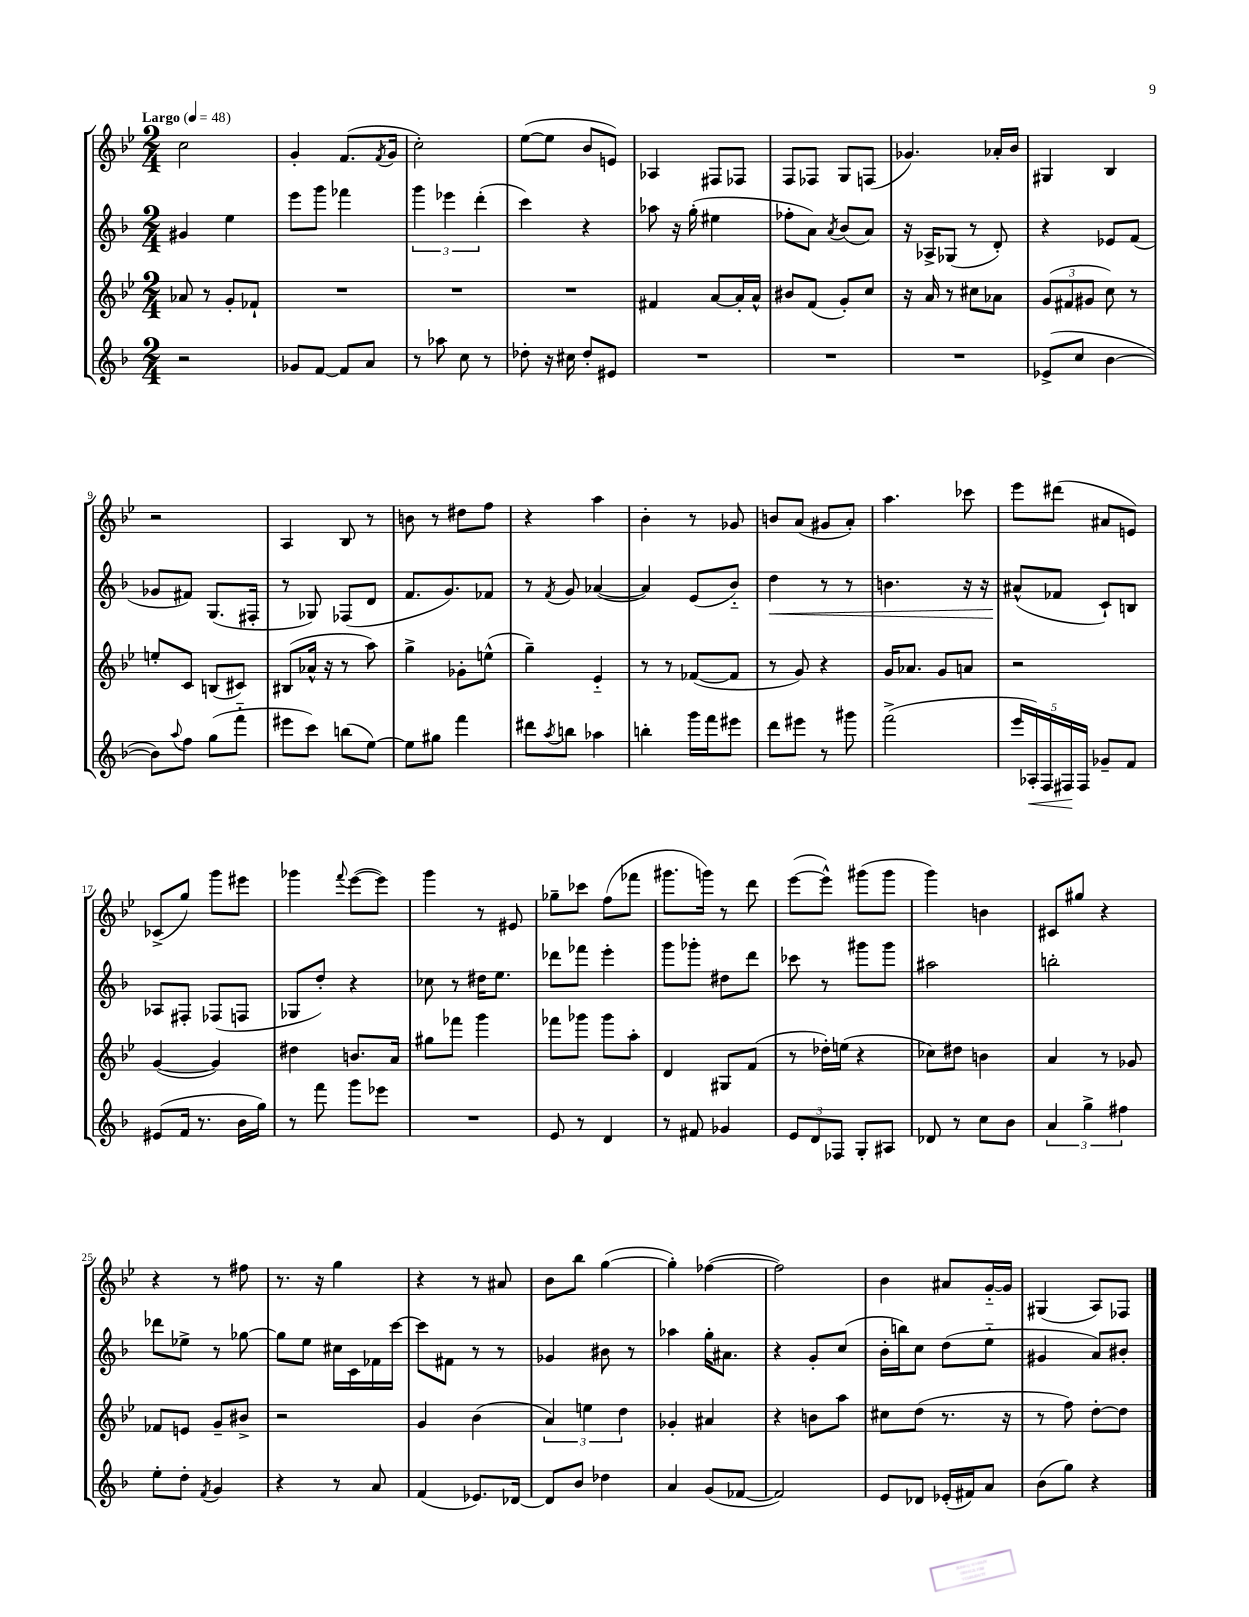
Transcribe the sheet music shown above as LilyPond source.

<<
\new StaffGroup <<
\new Staff = "s0" {
    \clef treble \key bes \major \numericTimeSignature \time 2/4 \tempo "Largo" 4 = 48
    c''2 |
    g'4-. f'8.( \acciaccatura { f'8 } g'16 |
    c''2-.) |
    ees''8~( ees''8 bes'8 e'8) |
    aes4 fis8 fes8 |
    f8 fes8 g8 f8( |
    ges'4.) aes'16-. bes'16 |
    gis4 bes4 |
    r2 |
    a4 bes8 r8 |
    b'8 r8 dis''8 f''8 |
    r4 a''4 |
    bes'4-. r8 ges'8 |
    b'8 a'8( gis'8 a'8-.) |
    a''4. ces'''8 |
    ees'''8 dis'''8( ais'8 e'8) |
    ces'8->( g''8) g'''8 eis'''8 |
    ges'''4 \appoggiatura { f'''8 } ees'''8~( ees'''8) |
    g'''4 r8 eis'8 |
    ges''8-- ces'''8 f''8( fes'''8 |
    gis'''8. g'''16) r8 d'''8 |
    ees'''8~( ees'''8-^) gis'''8( gis'''8 |
    g'''4) b'4 |
    cis'8 gis''8 r4 |
    r4 r8 fis''8 |
    r8. r16 g''4 |
    r4 r8 ais'8 |
    bes'8 bes''8 g''4~( |
    g''4-.) fes''4~( |
    fes''2) |
    bes'4 ais'8 g'16~-_ g'16 |
    gis4( a8) fes8 \bar "|." |
}
\new Staff = "s1" {
    \clef treble \key f \major \numericTimeSignature \time 2/4
    gis'4 e''4 |
    e'''8 g'''8 fes'''4 |
    \tuplet 3/2 { g'''4 ees'''4 d'''4-.( } |
    c'''4) r4 |
    aes''8 r16 g''16-.( eis''4 |
    fes''8-. a'8) \acciaccatura { a'8 } bes'8( a'8) |
    r16 aes16-> ges8( r8 d'8-.) |
    r4 ees'8 f'8( |
    ges'8 fis'8) g8.( fis16-. |
    r8 ges8) fes8( d'8 |
    f'8. g'8.) fes'8 |
    r8 \acciaccatura { f'8 } g'8 aes'4~( |
    aes'4) e'8( bes'8-_) |
    d''4\< r8 r8 |
    b'4. r16 r16 |
    ais'8-^\!( fes'8 c'8-!) b8 |
    aes8 fis8-. fes8( f8 |
    ges8 d''8-.) r4 |
    ces''8 r8 dis''16 e''8. |
    des'''8 fes'''8 e'''4-. |
    g'''8 ges'''8-. dis''8 d'''8 |
    ces'''8 r8 gis'''8 gis'''8 |
    ais''2 |
    b''2-. |
    des'''8 ees''8-> r8 ges''8~ |
    ges''8 e''8 cis''16 c'16 fes'16 c'''16~ |
    c'''8 fis'8 r8 r8 |
    ges'4 bis'8 r8 |
    aes''4 g''16-. ais'8. |
    r4 g'8-. c''8( |
    bes'16-. b''16) c''8 d''8( e''8-_ |
    gis'4 a'8) bis'8-. \bar "|." |
}
\new Staff = "s2" {
    \clef treble \key bes \major \numericTimeSignature \time 2/4
    aes'8 r8 g'8-. fes'8-! |
    R2 |
    R2 |
    R2 |
    fis'4 a'8~ a'16-. a'16-^ |
    bis'8 f'8( g'8-.) c''8 |
    r16 a'16 r8 cis''8 aes'8 |
    \tuplet 3/2 { g'8( fis'8 gis'8 } c''8) r8 |
    e''8-. c'8 b8( cis'8) |
    bis8( aes'16-^ r16 r8 a''8) |
    g''4-> ges'8-. e''8-^( |
    g''4--) ees'4-_ |
    r8 r8 fes'8~( fes'8 |
    r8 g'8) r4 |
    g'16 aes'8. g'8 a'8 |
    r2 |
    g'4~( g'4) |
    dis''4 b'8. a'16 |
    gis''8 fes'''8 g'''4 |
    fes'''8 ges'''8 ges'''8 a''8-. |
    d'4 gis8 f'8( |
    r8 des''16-.) e''16( r4 |
    ces''8) dis''8 b'4 |
    a'4 r8 ges'8 |
    fes'8 e'8 g'8-- bis'8-> |
    r2 |
    g'4 bes'4( |
    \tuplet 3/2 { a'4) e''4 d''4 } |
    ges'4-. ais'4 |
    r4 b'8 a''8 |
    cis''8 d''8( r8. r16 |
    r8 f''8) d''8~-. d''8 \bar "|." |
}
\new Staff = "s3" {
    \clef treble \key f \major \numericTimeSignature \time 2/4
    r2 |
    ges'8 f'8~ f'8 a'8 |
    r8 aes''8 c''8 r8 |
    des''8-. r16 cis''16 des''8-. eis'8 |
    R2 |
    R2 |
    R2 |
    ees'8->( c''8 bes'4~ |
    bes'8) \appoggiatura { a''8 } f''8 g''8( f'''8-_ |
    eis'''8 c'''8) b''8( e''8~) |
    e''8 gis''8 f'''4 |
    dis'''8 \acciaccatura { a''8 } b''8 aes''4 |
    b''4-. g'''16 f'''16 eis'''8 |
    d'''8 eis'''8 r8 gis'''8 |
    f'''2->( |
    \tuplet 5/4 { e'''16 aes16-.\<) f16 fis16\! fis16 } ges'8-- f'8 |
    eis'8( f'16 r8. bes'16 g''16) |
    r8 f'''8 g'''8 ees'''8 |
    R2 |
    e'8 r8 d'4 |
    r8 fis'8 ges'4 |
    \tuplet 3/2 { e'8 d'8 fes8 } g8-. ais8 |
    des'8 r8 c''8 bes'8 |
    \tuplet 3/2 { a'4 g''4-> fis''4 } |
    e''8-. d''8-. \acciaccatura { f'8 } g'4 |
    r4 r8 a'8 |
    f'4( ees'8.) des'16~ |
    des'8 bes'8 des''4 |
    a'4 g'8( fes'8~ |
    fes'2) |
    e'8 des'8 ees'16-.( fis'16) a'8 |
    bes'8( g''8) r4 \bar "|." |
}
>>
>>
